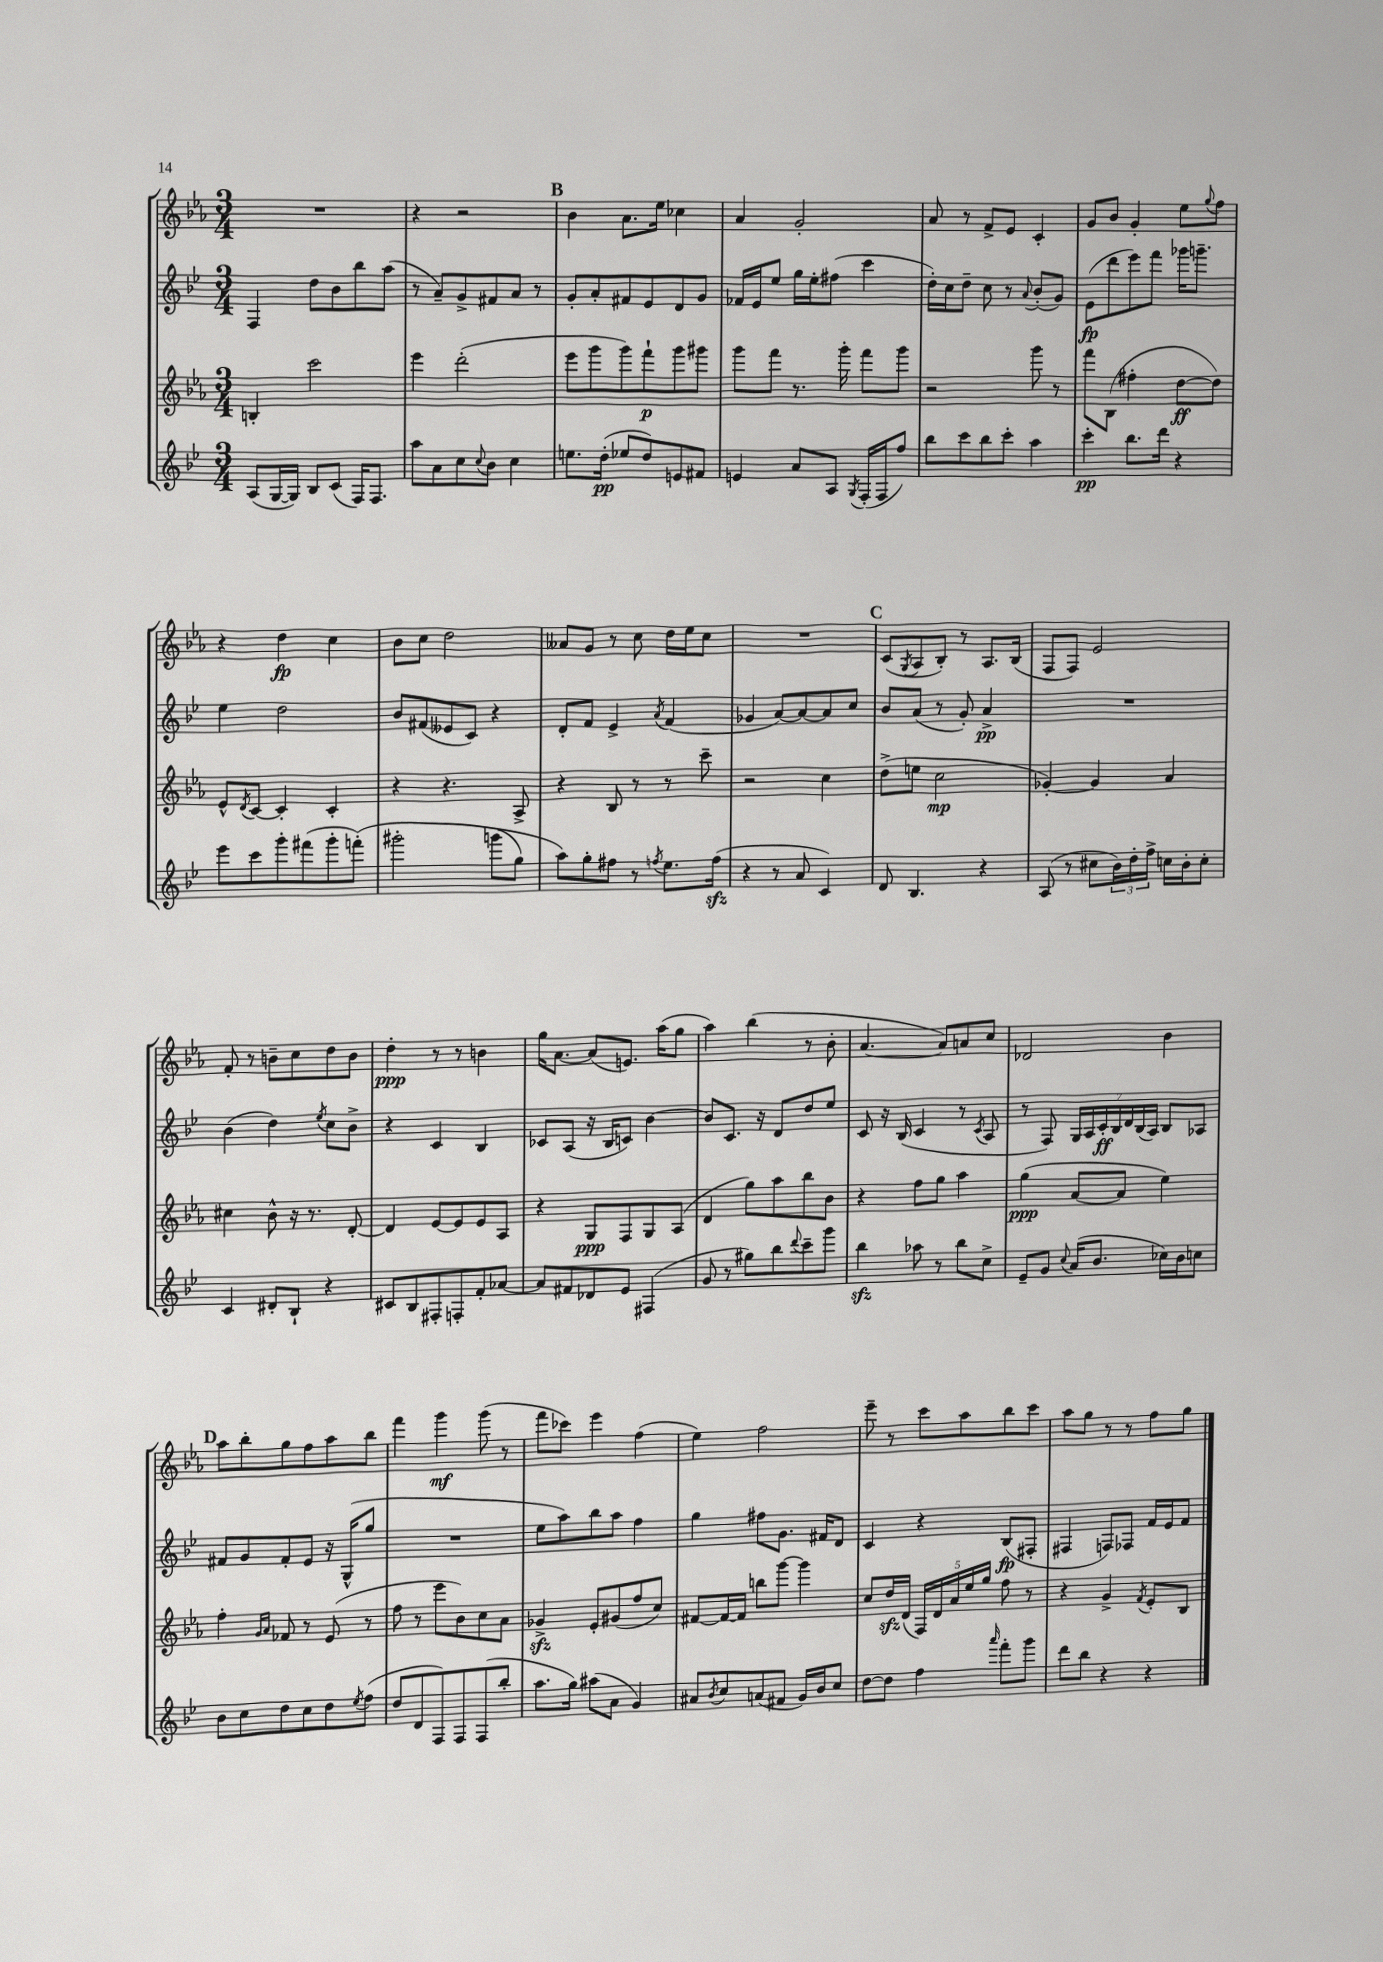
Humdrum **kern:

**kern	**kern	**kern	**kern
*staff4	*staff3	*staff2	*staff1
*clefG2	*clefG2	*clefG2	*clefG2
*k[b-e-]	*k[b-e-a-]	*k[b-e-]	*k[b-e-a-]
*M3/4	*M3/4	*M3/4	*M3/4
(8A	4B'	4F	2.r
[16G	.	.	.
16G])	.	.	.
8B-	2ccc	8dd	.
(8c	.	8b-	.
16F)	.	8bb-	.
8.F	.	.	.
.	.	(8aa	.
=	=	=	=
8aa	4eee-	8r	4r
8a	.	8a~)	.
8cc	(2ddd'	8g^	2r
8qqcc	.	.	.
8b-	.	8f#	.
4cc	.	8a	.
.	.	8r	.
=	=	=	=
8.ee	8eee-	8g'	4b-
.	8ggg	8a'	.
(16dd'	.	.	.
8ee-	8ggg)	8f#	8.a-
8dd)	8fff`	8e-	.
.	.	.	16ee-
8e	8ggg	8d	4cc-
8f#	8ggg#	8g	.
=	=	=	=
4e	8ggg	16f-	4a-
.	.	16e-	.
.	8fff	8ee-	.
8a	8.r	16gg	2g'
.	.	16ee-'	.
8A	.	(8ff#	.
.	16ggg'	.	.
8qG	.	.	.
(16F'	8fff	4ccc	.
16F	.	.	.
8ff)	8ggg	.	.
=	=	=	=
8bb-	2r	16dd')	8a-
.	.	16cc	.
8ccc	.	8dd~	8r
8bb-	.	8cc	8f^
8ccc'	.	8r	8e-
.	.	8qqa	.
4aa	8ggg	(8b-'	4c'
.	8r	8g)	.
=	=	=	=
4ccc'	8fff	(8e-	8g
.	(8B-	8ddd	8b-
8.bb-	4ff#'	8eee-)	4g'
.	.	8fff	.
16ddd	.	.	.
4r	[8dd	16ggg-	8ee-
.	.	8.ggg~	.
.	.	.	8qqgg
.	8dd])	.	8ff
=	=	=	=
8eee-	8e-^^	4ee-	4r
.	8qd	.	.
8ccc	[8c	.	.
8ggg'	4c']	2dd	4dd
(8fff#	.	.	.
8ggg'	4c'	.	4cc
&(8fff')	.	.	.
=	=	=	=
2ggg#'	4r	8b-	8b-
.	.	(8f#	8cc
.	4.r	8e--	2dd
.	.	8c)	.
(8ggg	.	4r	.
8gg)	8A-^	.	.
=	=	=	=
8aa&)	4r	8d'	8a--
8gg'	.	8f	8g
8ff#	8B-	4e-^	8r
8r	8r	.	8cc
8qff	.	8qa	.
8.ee-	8r	(4f	16dd
.	.	.	16ee-
.	8ccc~	.	8cc
(16ff	.	.	.
=	=	=	=
4r	2r	4g-	2.r
8r	.	[8a)	.
8a	.	8a_	.
4c)	4cc	8a]	.
.	.	8cc	.
=	=	=	=
8d	(8dd^	8b-	(8c
.	.	.	8qG
4.B-	8ee	(8a	8A-
.	2cc	8r	8B-')
.	.	8g')	8r
4r	.	4a^	8.A-
.	.	.	(16B-
=	=	=	=
(8A	[4g-')	2.r	8F
8r	.	.	8F)
8cc#	4g-]	.	2e-
24b-)	.	.	.
24dd'	.	.	.
24ff^	.	.	.
16cc	4a-	.	.
16b-'	.	.	.
8cc'	.	.	.
=	=	=	=
4c	4cc#	(4b-	8f'
.	.	.	8r
8d#'	8b-^^	4dd)	8b~
8B-`	16r	.	8cc
.	8.r	.	.
.	.	8qee-	.
4r	.	8cc	8dd
.	[8d'	8b-^	8b
=	=	=	=
8c#	4d]	4r	4dd'
8B-	.	.	.
8F#'	[8e-	4c	8r
8F'	8e-]	.	8r
8f'	8e-	4B-	4b
[8a-	8A-	.	.
=	=	=	=
8a-]	4r	8c-	16gg
.	.	.	[8.a-
8f#	.	(8A	.
8d-	8G	16r	(8a-]
.	.	16B-	.
8e-	8F	8c)	8.e)
(4F#	8G	[4b-	.
.	.	.	(16aa-
.	(8A-	.	8gg
=	=	=	=
8g	4d	8b-]	4aa-)
8r	.	8.c	.
8gg#)	8gg)	.	(4bb-
.	.	16r	.
8bb-	8aa-	8d	.
8qqddd	.	.	.
8ccc~	8bb-	8dd	8r
8ggg	8b-	8ee-	8b-'
=	=	=	=
4bb-	4r	8c	[4.a-
.	.	16r	.
.	.	(16B-	.
8aa-	8ff	4c	.
8r	8gg	.	8a-])
8bb-	4aa-	8r	8a
.	.	8qc	.
8cc^	.	8A	8cc
=	=	=	=
8e-~	(4gg	8r	2d-
8g	.	8F)	.
8qqcc	.	.	.
(16a	[8a-	28G	.
.	.	28A	.
8.b-	.	.	.
.	.	28c'	.
.	.	28B-	.
.	8a-]	.	.
.	.	28d	.
.	.	(28B-	.
.	.	28A)	.
16cc-)	4ee-)	8B-	4b-
16b-	.	.	.
8cc	.	8A-	.
=	=	=	=
8b-	4ff'	8f#	8aa-
8cc	.	8g	8bb-'
.	16qqg	.	.
.	16qqa-	.	.
8dd	8f-	8f#'	8gg
8cc	8r	8e-	8ff
8dd	(8e-	16r	8aa-
.	.	(16G^^	.
8qee-	.	.	.
(8ff	8r	8gg	8bb-
=	=	=	=
8dd	8ff	2.r	4fff
8d	8r	.	.
8F)	8eee-	.	4ggg
8F	8b-)	.	.
(8F	8cc	.	(8ggg
8bb-'	8a-	.	8r
=	=	=	=
8.aa	4g-^	8ee-	8fff
.	.	8aa)	8ccc-)
16gg)	.	.	.
(8aa#	8e-'	8bb-	4eee-
8a	(8g#	8aa	.
4g)	8ff	4ff	(4ff
.	8cc)	.	.
=	=	=	=
8a#	[8f#	4gg	4ee-)
8qb-	.	.	.
8cc	16f#_	.	.
.	16f#]	.	.
(8a	8bb	8ff#	2ff
8f#	[8ggg	8.g	.
16g)	4ggg]	.	.
16b-	.	16f#	.
8cc	.	8d	.
=	=	=	=
[8dd	8cc	4c	8eee-~
8dd]	16dd	.	8r
.	(16d	.	.
4ff	20F)	4r	8ccc
.	20d	.	.
.	20a-	.	.
.	.	.	8aa-
.	20ee-	.	.
.	20gg	.	.
16qqaaa	.	.	.
8fff'	8ff	(8B-	8bb-
8ggg	8r	8F#'	8ccc
=	=	=	=
8ddd	4r	4F#	8aa-
8bb-	.	.	8gg
4r	4g^	8F)	8r
.	.	8F-	8r
.	8qf	.	.
4r	8e-'	16f	8ff
.	.	16e-	.
.	8B-	8f	8gg
==	==	==	==
*-	*-	*-	*-
